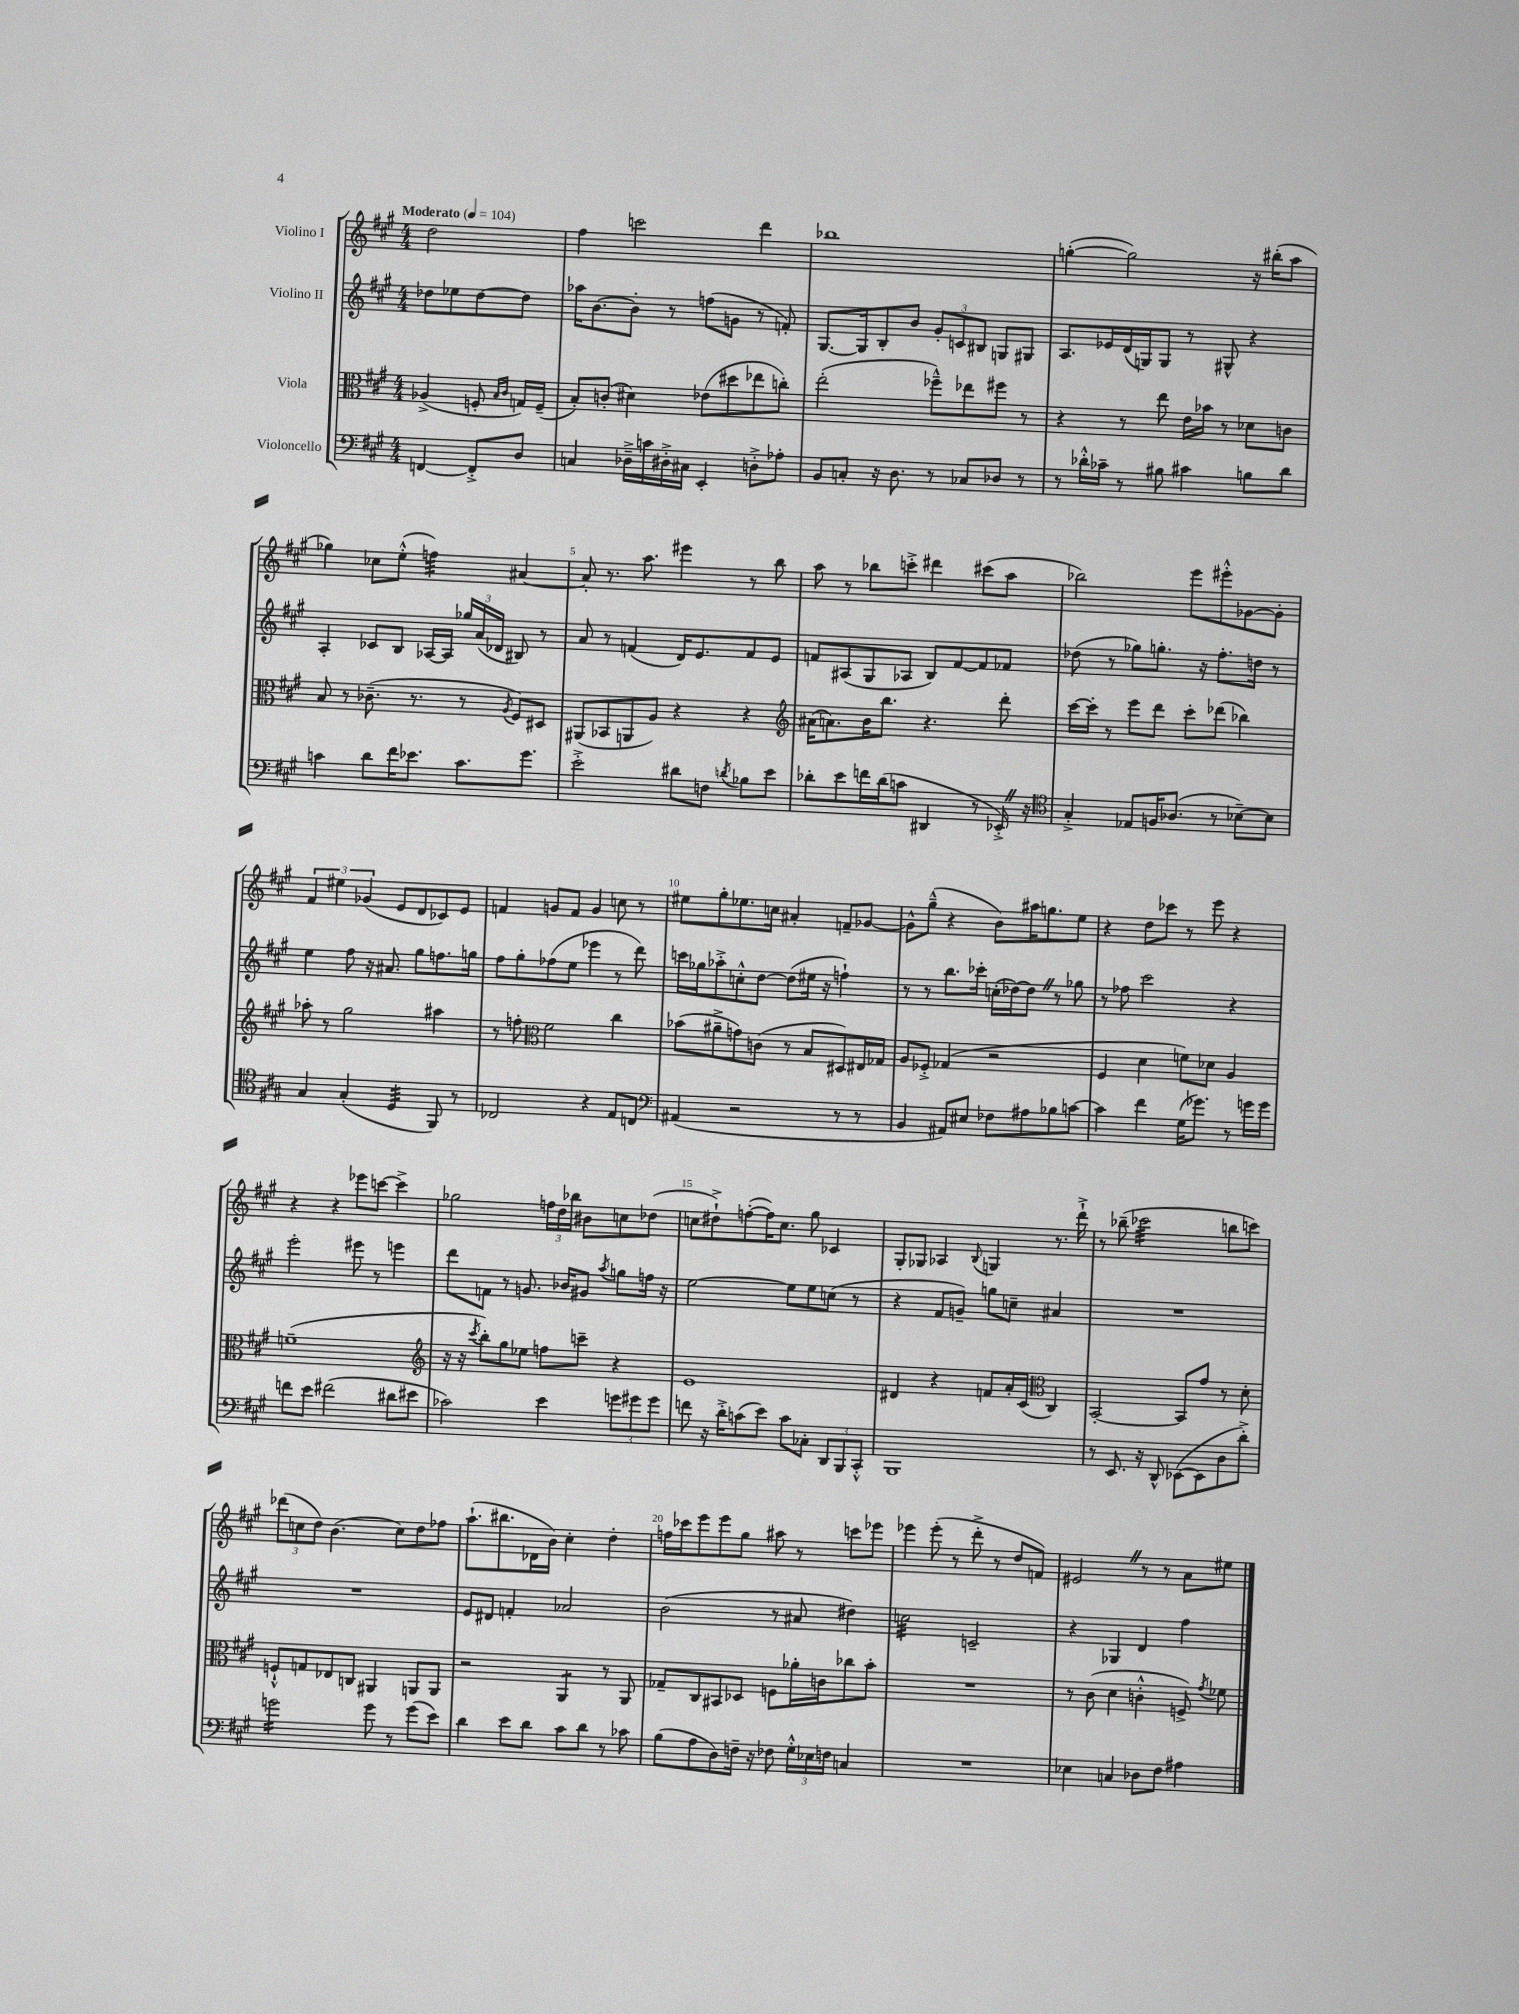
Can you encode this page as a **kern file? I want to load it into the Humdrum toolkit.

**kern	**kern	**kern	**kern
*staff4	*staff3	*staff2	*staff1
*clefF4	*clefC3	*clefG2	*clefG2
*k[f#c#g#]	*k[f#c#g#]	*k[f#c#g#]	*k[f#c#g#]
*M4/4	*M4/4	*M4/4	*M4/4
*MM104	*MM104	*MM104	*MM104
[4FF	(4A-^	8dd-	2dd
.	.	8ee-	.
8FF'^]	8F'	[8dd-	.
.	16qqB	.	.
.	16qqc#	.	.
8D	16G)	8dd-]	.
.	(16F~	.	.
=	=	=	=
4C	8B')	16aa-	4ff#
.	.	[8.b	.
.	(8c'	.	.
16D-~^	4d#)	8b']	2ccc
16c	.	.	.
16D#'^	.	8r	.
16C#	.	.	.
4EE'	(8e-	(8ff	.
.	8dd#	8g	.
8D'^	8ee-	8r	4ddd
8A-'	8cc')	8f')	.
=	=	=	=
8BB	(2ee'	[8.G#	1bb-
8C'	.	.	.
.	.	16G#]	.
16r	.	8B'	.
8.D	.	.	.
.	.	8b	.
8r	8ff-~^^)	12g#'	.
.	.	12c	.
8C-	8ee-	.	.
.	.	12B#	.
8D-	8ff#	8G	.
8r	8r	8G#	.
=	=	=	=
8r	4r	8.A	([4gg'
16d-'^^	.	.	.
16c-~	.	16e-	.
8r	8r	(16d	2gg])
.	.	16G)	.
8B#	8ee	8G	.
4c#	16e	8r	.
.	16b-	.	.
.	8r	8G#^^	.
8B	8d-	4r	16r
.	.	.	(16bb#'
8d-	8c	.	8aa
=	=	=	=
4c	8B	4A'	4gg-)
.	8r	.	.
8d	(8.c-~	8c-	8cc-
16f#	.	8B	(8ee'^^
8.e-	8.r	.	.
.	.	[16A-	4ff)
.	.	16A-]	.
8.c	8r	24gg-	.
.	.	(24a	.
.	.	24d-	.
.	8qA	.	.
.	8F#)	8B#)	[4a#
8.g#	.	.	.
.	8D#	8r	.
=	=	=	=
2e'^	(8AA#	8a	8a#']
.	8BB-	8r	8.r
.	8AA	(4f	.
.	.	.	8.aa
.	8A)	.	.
8d#	4r	16d)	4eee#
.	.	8.e	.
8F	.	.	.
8qd	.	.	.
8B-	4r	8f	8r
8e	.	8e	8bb
=	=	=	=
*	*clefG2	*	*
8d-'	(16a#	8f	8aa
.	8.a)	.	.
8e	.	(8A#	8r
16f	16b	8G#	8bb-
(16d-	8.bb	.	.
8c	.	8A-	8ccc'^
4DD#	4.r	8B)	4ddd#
.	.	[8f	.
8r	.	8f]	(8ccc#
16EE-'^)	8ddd'	8f-	8aa
16r	.	.	.
=	=	=	=
*clefC4	*	*	*
4G#'^	[16ccc#	(8dd-	2bb-)
.	16ccc#']	.	.
.	8r	8r	.
8E-	8eee	8gg-)	.
16F	8ddd	8.gg'	.
(8.A-	.	.	.
.	8ccc#'	.	8eee
.	.	16r	.
8r	(8ddd-	8.ff#'	8eee#'^^
[8B-~)	4bb-)	.	[8g-
.	.	16dd	.
8B-]	.	8r	8g-']
=	=	=	=
4G#	8aa-'	4ee	6f#
.	8r	.	.
.	.	.	6ee#
(4G#'	2gg#	8ff#	.
.	.	.	(6g-
.	.	16r	.
.	.	8.a#	.
4D	.	.	8e
.	.	8gg#	8d
8FF#)	4aa#	8.ff	8c-)
8r	.	.	8e
.	.	16gg	.
=	=	=	=
2C-	8r	8ff#	4f
.	8ff'	8gg#'	.
*	*clefC3	*	*
.	2f#	(8ff-	8g
.	.	8ee	8f
4r	.	4eee-	4g
8E	4cc#	8r	8cc
8C	.	8ddd)	8r
=	=	=	=
*clefF4	*	*	*
(4AA#	(8b-	16ccc	8ee#
.	.	16gg-	.
.	8a#~^	8aa-'^	8gg#'
2r	8g)	8cc'^^	8.ee-
.	(8c	[8dd	.
.	.	.	16cc
.	8r	(8dd]	4a#'
.	8B	16ee#	.
.	.	16r	.
8r	8D#)	4ff`)	8f~
8r	16E#	.	[8g-
.	16G-	.	.
=	=	=	=
4BB	8A	8r	8g-^^]
.	8F-'^	8r	(8gg#~^^
8AA#)	(4G-	8.bb	4r
8E#	.	.	.
.	.	16ccc-'	.
8F-	2r	(16cc'	8b)
.	.	[16dd-)	.
8A#	.	8dd-]	16aa#
.	.	.	8.gg
8B-	.	8r	.
[8c	.	8gg-	8ee
=	=	=	=
4c]	4F#	8r	4r
.	.	8ff-	.
4f#	4d	2ccc#	8dd
.	.	.	8ccc-
(16G#	8f)	.	8r
8.g-)	.	.	.
.	8d-	.	8eee
8r	4A	4r	4r
16g	.	.	.
16g	.	.	.
=	=	=	=
8f	(1f~	2eee'	4r
8e	.	.	.
(2f#	.	.	4r
.	.	8eee#	8eee-
.	.	8r	[8ccc
8d#	.	4eee	4ccc^]
8e#	.	.	.
=	=	=	=
*	*clefG2	*	*
2c-)	16r	8ddd	2gg-
.	16r	.	.
.	8qccc#	.	.
.	8bb')	8f	.
.	8gg#	8r	.
.	8ee-	8.g	.
4e	8ff	.	24ff
.	.	.	24dd
.	.	16b-	.
.	.	.	24bb-
.	8ccc~	8g#	8b#
.	.	8qaa	.
12g	4r	8gg	8cc
12g#	.	.	.
.	.	16ff	(8dd-
12g#	.	.	.
.	.	16r	.
=	=	=	=
8f	1e	[2ee	8cc
16r	.	.	8dd#`^)
16d'^	.	.	.
(8c	.	.	([8ff'
8e)	.	.	16ff])
.	.	.	8.cc
8c	.	8ee]	.
8C-'	.	8ee	8gg#
12DD	.	(8cc	4c-
12BBB	.	.	.
.	.	8r	.
12CC#'^^	.	.	.
=	=	=	=
1BBB	4d#	4r	8G#'
.	.	.	8G-
.	4r	8f#	4A-
.	.	8g~)	.
.	.	.	8qqB
.	8f	8gg	4G
.	16a'	8cc~	.
.	(16c#	.	.
*	*clefC3	*	*
.	4C#)	4a#	8.r
.	.	.	16ddd`^
=	=	=	=
8r	[2BB'	1r	8r
8.EE	.	.	(8bb-~
.	.	.	2ccc-
16r	.	.	.
8DD^^	.	.	.
([8EE-	8BB]	.	.
8EE-]	8g#	.	.
8D	8r	.	8bb
8d'^)	8d'	.	8ccc)
=	=	=	=
2g	8F`^^	1r	(12ddd-
.	.	.	12cc
.	8G	.	.
.	.	.	12dd)
.	8E-	.	(4.b
.	8C	.	.
8g	4AA#	.	.
8r	.	.	8cc)
(8g	8AA	.	8dd
8e)	8AA	.	8ff-
=	=	=	=
4d	2r	8e	(8.aa`
.	.	8d#	.
.	.	.	8.bb#
8e	.	4f'	.
8d	.	.	16d-
.	.	.	16b)
8c#	4AA	2a-	4cc#'
8d	.	.	.
8r	8r	.	4dd'
8c-	8AA	.	.
=	=	=	=
(8B	8G-~	(2b	16ff
.	.	.	16ccc-
8A	8C#	.	8eee
8D)	8BB#	.	8eee
16F~	8D-	.	8gg#
16r	.	.	.
8F-	8F	8r	8aa#
24G#'^^	16a-'	8a#	8r
24E-	.	.	.
.	16c	.	.
24F	.	.	.
4C	8cc-	4dd#)	8ccc
.	8b'	.	8eee-
=	=	=	=
1r	1r	2cc	4eee-
.	.	.	(8eee-'
.	.	.	8r
.	.	2c~	8ddd'^
.	.	.	8r
.	.	.	8dd
.	.	.	8f)
=	=	=	=
4E-	8r	4r	2e#
.	(8c#	.	.
4C	4d	4G-	.
8D-	4c'^^	4d	8r
8F#	.	.	8r
4A#	8F^)	4ff#	8a
.	8qg#	.	.
.	8f-	.	8ee#
==	==	==	==
*-	*-	*-	*-
